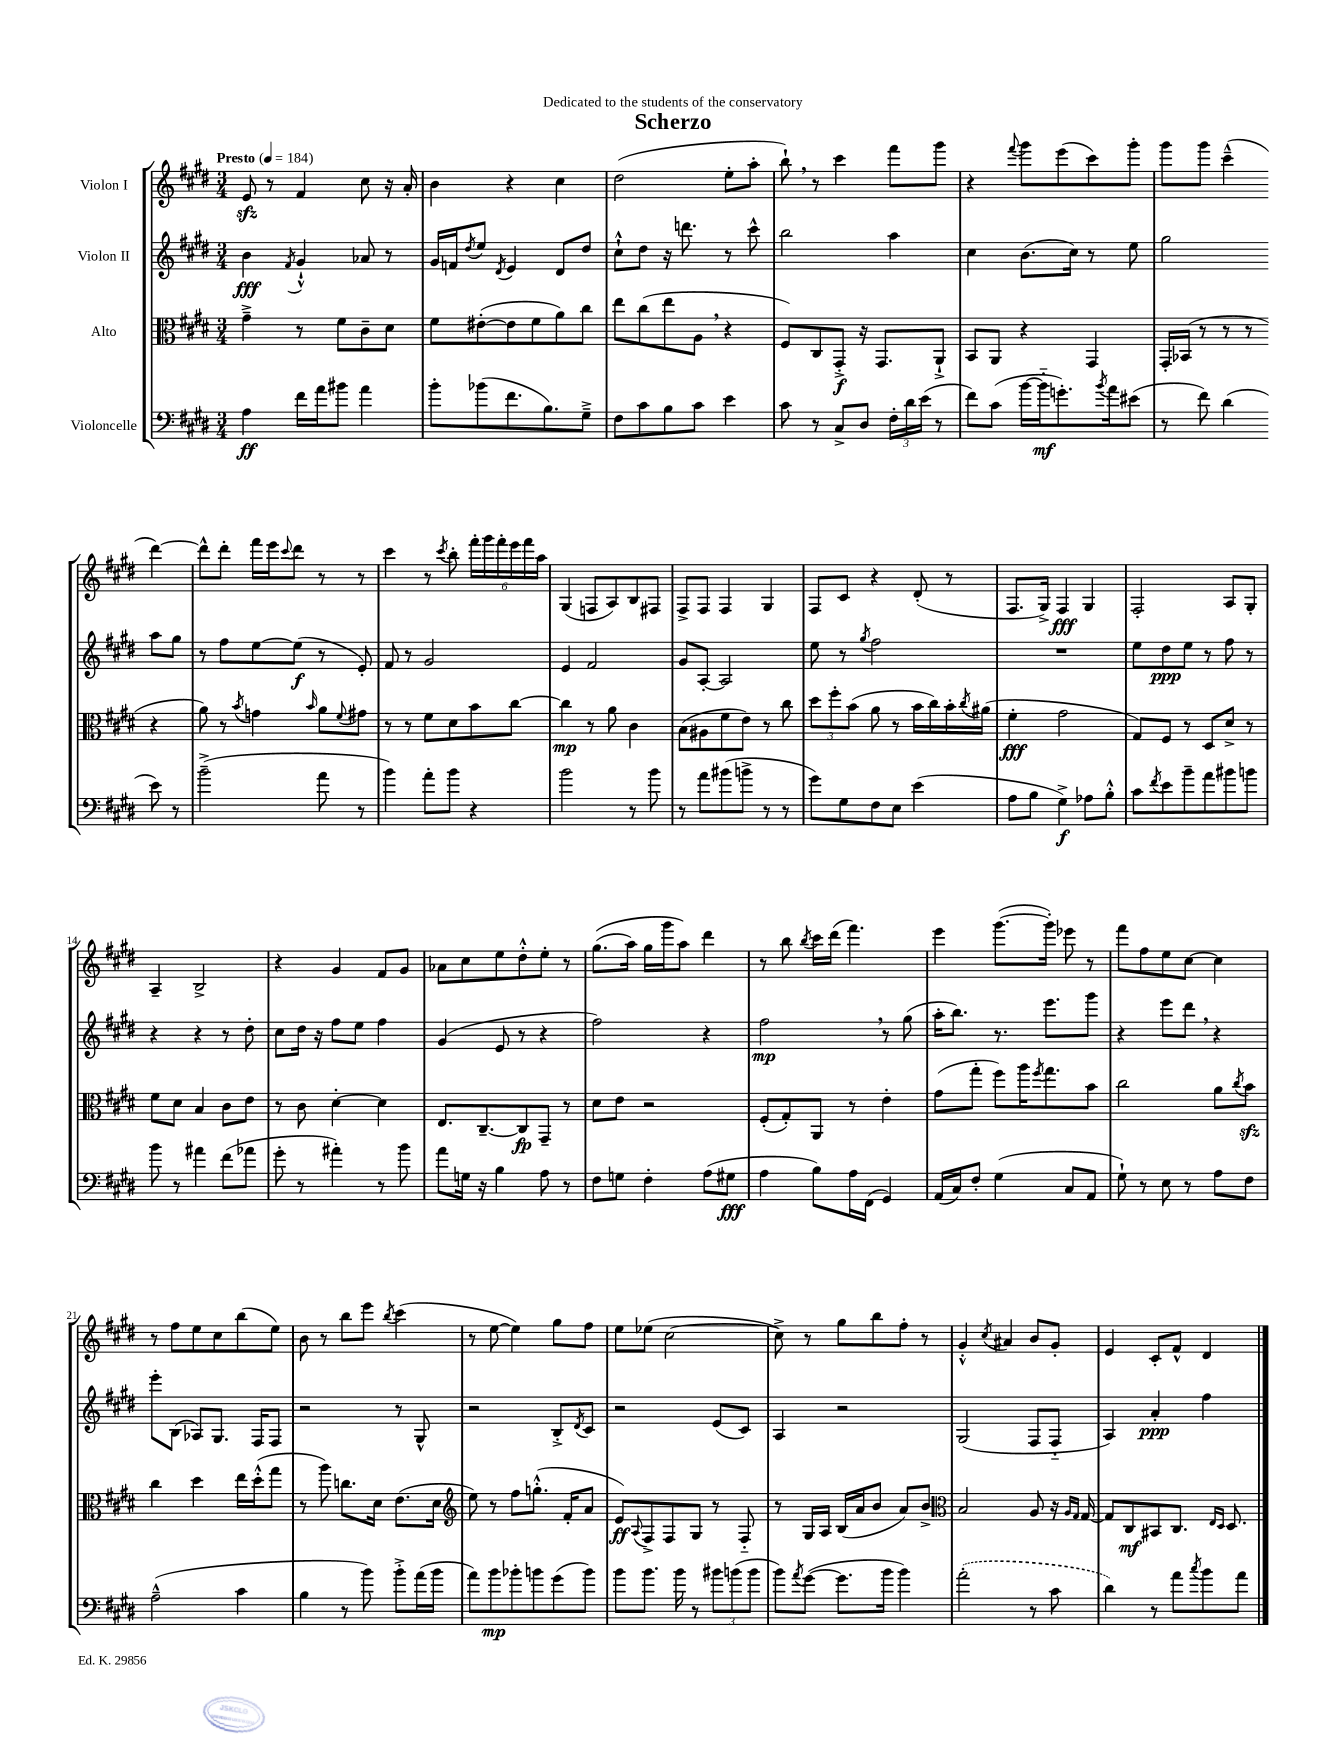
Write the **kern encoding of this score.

**kern	**dynam	**kern	**dynam	**kern	**dynam	**kern	**dynam
*part4	*part4	*part3	*part3	*part2	*part2	*part1	*part1
*staff4	*staff4	*staff3	*staff3	*staff2	*staff2	*staff1	*staff1
*I"Violoncelle	*	*I"Alto	*	*I"Violon II	*	*I"Violon I	*
*clefF4	*	*clefC3	*	*clefG2	*	*clefG2	*
*k[f#c#g#d#]	*	*k[f#c#g#d#]	*	*k[f#c#g#d#]	*	*k[f#c#g#d#]	*
*M3/4	*	*M3/4	*	*M3/4	*	*M3/4	*
*MM184	*	*MM184	*	*MM184	*	*MM184	*
=1	=1	=1	=1	=1	=1	=1	=1
!	!	!	!	!	!	!LO:TX:a:B:t=Presto	!
4A\	ff	4g#~^\	.	4b\	fff	8ezz/	.
.	.	.	.	.	.	8r	.
.	.	.	.	8qf#/	.	.	.
16f#\LL	.	8r	.	4g#`^^/	.	4f#/	.
16a\J	.	.	.	.	.	.	.
8b#X\J	.	8f#\L	.	.	.	.	.
4a\	.	8c#~\	.	8a-X/	.	8cc#\	.
.	.	8d#\J	.	8r	.	16r	.
.	.	.	.	.	.	16a'/	.
=2	=2	=2	=2	=2	=2	=2	=2
8b'\L	.	8f#\L	.	16g#/LL	.	4b\	.
.	.	.	.	16fn/J	.	.	.
.	.	.	.	8qdd#/	.	.	.
(8b-X\	.	([8e#X'\	.	8ee/J	.	.	.
.	.	.	.	8qd#/	.	.	.
8.f#\	.	8e#\]	.	4e/	.	4r	.
.	.	8f#\	.	.	.	.	.
8.B\)	.	.	.	.	.	.	.
.	.	8a\)	.	8d#/L	.	4cc#\	.
8G#~^\J	.	8cc#\J	.	8dd#/J	.	.	.
=3	=3	=3	=3	=3	=3	=3	=3
8F#\L	.	8ee\L	.	8cc#`^^\L	.	(2dd#\	.
8c#\	.	(8cc#\	.	8dd#\J	.	.	.
8B\	.	8ee\	.	16r	.	.	.
.	.	.	.	8.dddn\	.	.	.
8c#\J	.	8A,\J	.	.	.	.	.
4e\	.	4r	.	8r	.	8ee'\L	.
.	.	.	.	8ccc#^^\	.	8aa'\J	.
=4	=4	=4	=4	=4	=4	=4	=4
8c#\	.	8F#/L)	.	2bb\	.	8bb`,\)	.
8r	.	8C#/	.	.	.	8r	.
8C#^/L	.	8GG#'^/J	f	.	.	4ccc#\	.
8D#/J	.	16r	.	.	.	.	.
.	.	8.GG#/L	.	.	.	.	.
24F#'\LL	.	.	.	4aa\	.	8fff#\L	.
24d#\	.	.	.	.	.	.	.
(24e\JJ	.	.	.	.	.	.	.
8r	.	8AA`^/J	.	.	.	8ggg#\J	.
=5	=5	=5	=5	=5	=5	=5	=5
8f#\L)	.	8BB/L	.	4cc#\	.	4r	.
(8c#\J	.	8AA/J	.	.	.	.	.
.	.	.	.	.	.	8qqfff#/	.
[16b\LL	.	4r	.	(8.b\L	.	8ggg#\L	.
16b\J]	mf	.	.	.	.	.	.
8.gn'\)	.	.	.	.	.	(8eee\	.
.	.	.	.	16cc#\Jk)	.	.	.
.	.	4GG#/	.	8r	.	8ccc#\)	.
8qb/	.	.	.	.	.	.	.
16a\k	.	.	.	.	.	.	.
(8e#X\J	.	.	.	8ee\	.	8ggg#'\J	.
=6	=6	=6	=6	=6	=6	=6	=6
8r	.	16GG#'/LL	.	2gg#\	.	8ggg#\L	.
.	.	(16BB-X/JJ	.	.	.	.	.
8f#\)	.	8r	.	.	.	8ggg#\J	.
(4d#\	.	8r	.	.	.	(4ccc#~^^\	.
.	.	8r	.	.	.	.	.
8e\)	.	4r	.	8aa\L	.	[4ddd#\)	.
8r	.	.	.	8gg#\J	.	.	.
!!LO:LB:g=z
=7	=7	=7	=7	=7	=7	=7	=7
(2b~^\	.	8a\)	.	8r	.	8ddd#^^\L]	.
.	.	8r	.	8ff#\L	.	8ddd#'\J	.
.	.	8qb/	.	.	.	.	.
.	.	4gn\	.	[8ee\	.	16fff#\LL	.
.	.	.	.	.	.	16eee\J	.
.	.	.	.	.	.	8qqccc#/	.
.	.	.	.	(8ee\J]	f	8ddd#\J	.
.	.	16qqb/	.	.	.	.	.
8a\	.	8a\L	.	8r	.	8r	.
.	.	8qqf#/	.	.	.	.	.
8r	.	8g#X\J	.	8e'/)	.	8r	.
=8	=8	=8	=8	=8	=8	=8	=8
4b\)	.	8r	.	8f#/	.	4ccc#\	.
.	.	8r	.	8r	.	.	.
8a'\L	.	8f#\L	.	2g#/	.	8r	.
.	.	.	.	.	.	8qccc#/	.
8b\J	.	8d#\	.	.	.	8bb'\	.
4r	.	8b\	.	.	.	24fff#'\LL	.
.	.	.	.	.	.	24ggg#\	.
.	.	.	.	.	.	24fff#'\	.
.	.	[8cc#\J	.	.	.	24eee\	.
.	.	.	.	.	.	24fff#\	.
.	.	.	.	.	.	24aa\JJ	.
=9	=9	=9	=9	=9	=9	=9	=9
2b\	.	4cc#\]	mp	4e/	.	(4G#/	.
.	.	8r	.	2f#/	.	8Fn/L	.
.	.	8a\	.	.	.	8A/)	.
8r	.	4c#\	.	.	.	8B/	.
8b\	.	.	.	.	.	8F#X/J	.
=10	=10	=10	=10	=10	=10	=10	=10
8r	.	(8B\L	.	8g#/L	.	8F#^/L	.
8a\L	.	8A#X\	.	[8A'/J	.	8F#/J	.
(8b#X\	.	8f#\	.	2A/]	.	4F#/	.
8bn^\J	.	8e\J)	.	.	.	.	.
8r	.	8r	.	.	.	4G#/	.
8r	.	8cc#\	.	.	.	.	.
=11	=11	=11	=11	=11	=11	=11	=11
8g#\L)	.	12dd#\L	.	8ee\	.	8F#/L	.
.	.	12ff#'\	.	.	.	.	.
8G#\	.	.	.	8r	.	8c#/J	.
.	.	(12b\J	.	.	.	.	.
.	.	.	.	8qgg#/	.	.	.
8F#\	.	8a\	.	2ff#\	.	4r	.
8E\J	.	8r	.	.	.	.	.
(4e\	.	16b\LL	.	.	.	(8d#'/	.
.	.	16cc#\)	.	.	.	.	.
.	.	16b'\	.	.	.	8r	.
.	.	8qcc#/	.	.	.	.	.
.	.	(16a#X\JJ	.	.	.	.	.
=12	=12	=12	=12	=12	=12	=12	=12
8A\L	.	4f#'\	fff	2.r	.	8.F#/L	.
8B\J	.	.	.	.	.	.	.
.	.	.	.	.	.	16G#^/Jk)	.
4G#^\)	f	2g#\	.	.	.	4F#/	fff
8A-X\L	.	.	.	.	.	4G#/	.
8B'^^\J	.	.	.	.	.	.	.
=13	=13	=13	=13	=13	=13	=13	=13
8c#\L	.	8G#/L)	.	8ee\L	.	2F#'/	.
8qf#/	.	.	.	.	.	.	.
8e\	.	8F#/J	.	8dd#\	ppp	.	.
8b~\	.	8r	.	8ee\J	.	.	.
8a\	.	8D#/L	.	8r	.	.	.
8b#X\	.	8d#^/J	.	8ff#\	.	8A/L	.
8bn\J	.	8r	.	8r	.	8G#'/J	.
!!LO:LB:g=z
=14	=14	=14	=14	=14	=14	=14	=14
8b\	.	8f#\L	.	4r	.	4A~/	.
8r	.	8d#\J	.	.	.	.	.
4a#X\	.	4B/	.	4r	.	2B^/	.
(8f#\L	.	8c#\L	.	8r	.	.	.
8a-X\J	.	8e\J	.	8dd#'\	.	.	.
=15	=15	=15	=15	=15	=15	=15	=15
8g#'\	.	8r	.	8cc#\L	.	4r	.
8r	.	8c#\	.	16dd#\Jk	.	.	.
.	.	.	.	16r	.	.	.
4a#X'\)	.	[4d#'\	.	8ff#\L	.	4g#/	.
.	.	.	.	8ee\J	.	.	.
8r	.	4d#\]	.	4ff#\	.	8f#/L	.
8b\	.	.	.	.	.	8g#/J	.
=16	=16	=16	=16	=16	=16	=16	=16
8a\L	.	8.E/L	.	(4g#/	.	8a-X\L	.
16Gn\Jk	.	.	.	.	.	8cc#\	.
16r	.	[8.C#~/	.	.	.	.	.
4B\	.	.	.	8e/	.	8ee\	.
.	.	8C#/]	fp	8r	.	8dd#'^^\	.
8A\	.	8GG#~/J	.	4r	.	8ee'\J	.
8r	.	8r	.	.	.	8r	.
=17	=17	=17	=17	=17	=17	=17	=17
8F#\L	.	8d#\L	.	2ff#\)	.	((8.gg#\L	.
8Gn\J	.	8e\J	.	.	.	.	.
.	.	.	.	.	.	16aa\Jk)	.
4F#'\	.	2r	.	.	.	16gg#\LL	.
.	.	.	.	.	.	16ggg#\J	.
.	.	.	.	.	.	8aa\J)	.
(8A\L	.	.	.	4r	.	4ddd#\	.
8G#X\J	fff	.	.	.	.	.	.
=18	=18	=18	=18	=18	=18	=18	=18
4A\	.	(8F#'/L	.	2ff#,\	mp	8r	.
.	.	8G#'/)	.	.	.	8bb\	.
.	.	.	.	.	.	8qbb/	.
8B\L)	.	8AA/J	.	.	.	16ccc#\LL	.
.	.	.	.	.	.	(16ddd#\JJ	.
16A\L	.	8r	.	.	.	4.fff#\)	.
(16FF#\JJ	.	.	.	.	.	.	.
4GG#/)	.	4e'\	.	8r	.	.	.
.	.	.	.	(8gg#\	.	.	.
=19	=19	=19	=19	=19	=19	=19	=19
(16AA/LL	.	(8g#\L	.	16aa'\KL	.	4eee\	.
16C#/J)	.	.	.	8.bb\J)	.	.	.
8F#'/J	.	8gg#'\J	.	.	.	.	.
(4G#\	.	8ff#\L)	.	8.r	.	([8.ggg#\L	.
.	.	16aa\K	.	.	.	.	.
.	.	8qff#/	.	.	.	.	.
.	.	8.gg#\	.	8.eee\L	.	16ggg#'\Jk])	.
8C#/L	.	.	.	.	.	8eee-X\	.
8AA/J	.	8b\J	.	8ggg#\J	.	8r	.
=20	=20	=20	=20	=20	=20	=20	=20
8G#`\)	.	2cc#\	.	4r	.	8fff#\L	.
8r	.	.	.	.	.	8ff#\	.
8E\	.	.	.	8eee\L	.	8ee\	.
8r	.	.	.	8ddd#,\J	.	[8cc#\J	.
8A\L	.	8a\L	.	4r	.	4cc#\]	.
.	.	8qcc#/	.	.	.	.	.
8F#\J	.	8bzz\J	.	.	.	.	.
!!LO:LB:g=z
=21	=21	=21	=21	=21	=21	=21	=21
(2A~^^\	.	4cc#\	.	8eee'\L	.	8r	.
.	.	.	.	(8B\J	.	8ff#\L	.
.	.	4dd#\	.	8A-X/L)	.	8ee\	.
.	.	.	.	8.G#/J	.	8cc#\	.
4c#\	.	16ee\LL	.	.	.	(8bb\	.
.	.	(16dd#'^^\J	.	16F#/KL	.	.	.
.	.	8gg#\J	.	8F#/J	.	8ee\J)	.
=22	=22	=22	=22	=22	=22	=22	=22
4B\	.	8r	.	2r	.	8b\	.
.	.	8aa\)	.	.	.	8r	.
8r	.	8.ccn\L	.	.	.	8bb\L	.
8b\)	.	.	.	.	.	8eee\J	.
.	.	16d#\Jk	.	.	.	.	.
.	.	.	.	.	.	8qbb/	.
8b'^\L	.	(8.e\L	.	8r	.	(4ccc#\	.
(16a\L	.	.	.	8G#^^/	.	.	.
16b\JJ	.	16d#\Jk	.	.	.	.	.
=23	=23	=23	=23	=23	=23	=23	=23
*	*	*clefG2	*	*	*	*	*
8a\L)	.	8ee\)	.	2r	.	8r	.
8b\	mp	8r	.	.	.	[8ee\	.
8b-X'\	.	8ff#\L	.	.	.	4ee\])	.
8bn\	.	(8.ggn'^^\J	.	.	.	.	.
(8g#\	.	.	.	8B'^/L	.	8gg#\L	.
.	.	16f#'/KL	.	.	.	.	.
.	.	.	.	8qd#/	.	.	.
8b\J)	.	8a/J	.	8c#/J	.	8ff#\J	.
=24	=24	=24	=24	=24	=24	=24	=24
8b\L	.	8e/L)	ff	2r	.	8ee\L	.
.	.	8qqA/	.	.	.	.	.
8.b\J	.	8F#^/	.	.	.	(8ee-X\J	.
.	.	8F#/	.	.	.	[2cc#\	.
16b\	.	.	.	.	.	.	.
8r	.	8G#/J	.	.	.	.	.
12b#X\L	.	8r	.	(8e/L	.	.	.
(12bn\	.	.	.	.	.	.	.
.	.	8F#/	.	8c#/J)	.	.	.
12b\J	.	.	.	.	.	.	.
=25	=25	=25	=25	=25	=25	=25	=25
8b\L)	.	8r	.	4A/	.	8cc#^\])	.
8qa/	.	.	.	.	.	.	.
([8g#\J	.	16G#/LL	.	.	.	8r	.
.	.	16A/JJ	.	.	.	.	.
8.g#\L]	.	(16B/LL	.	2r	.	8gg#\L	.
.	.	16a/J	.	.	.	.	.
.	.	8b/J	.	.	.	8bb\	.
16b\Jk	.	.	.	.	.	.	.
4b\)	.	8a/L)	.	.	.	8ff#'\J	.
.	.	8b^/J	.	.	.	8r	.
=26	=26	=26	=26	=26	=26	=26	=26
*	*	*clefC3	*	*	*	*	*
(2a'\	.	2B/	.	(2G#/	.	4g#'^^/	.
.	.	.	.	.	.	8qcc#/	.
.	.	.	.	.	.	4a#X/	.
8r	.	8A/	.	8F#/L	.	8b/L	.
8c#\	.	16r	.	8F#/J	.	8g#'/J	.
.	.	16qqA/LL	.	.	.	.	.
.	.	16qqG#/JJ	.	.	.	.	.
.	.	[16G#/	.	.	.	.	.
=27	=27	=27	=27	=27	=27	=27	=27
4d#\)	.	8G#/L]	.	4A/)	.	4e/	.
.	.	8C#/	mf	.	.	.	.
8r	.	8BB#X/	.	4a'/	ppp	8c#'/L	.
8a\L	.	8.C#/J	.	.	.	8f#^^/J	.
8qcc#/	.	.	.	.	.	.	.
8b\	.	.	.	4ff#\	.	4d#/	.
.	.	16qqE/LL	.	.	.	.	.
.	.	16qqD#/JJ	.	.	.	.	.
.	.	8.D#/	.	.	.	.	.
8a\J	.	.	.	.	.	.	.
==	==	==	==	==	==	==	==
*-	*-	*-	*-	*-	*-	*-	*-
